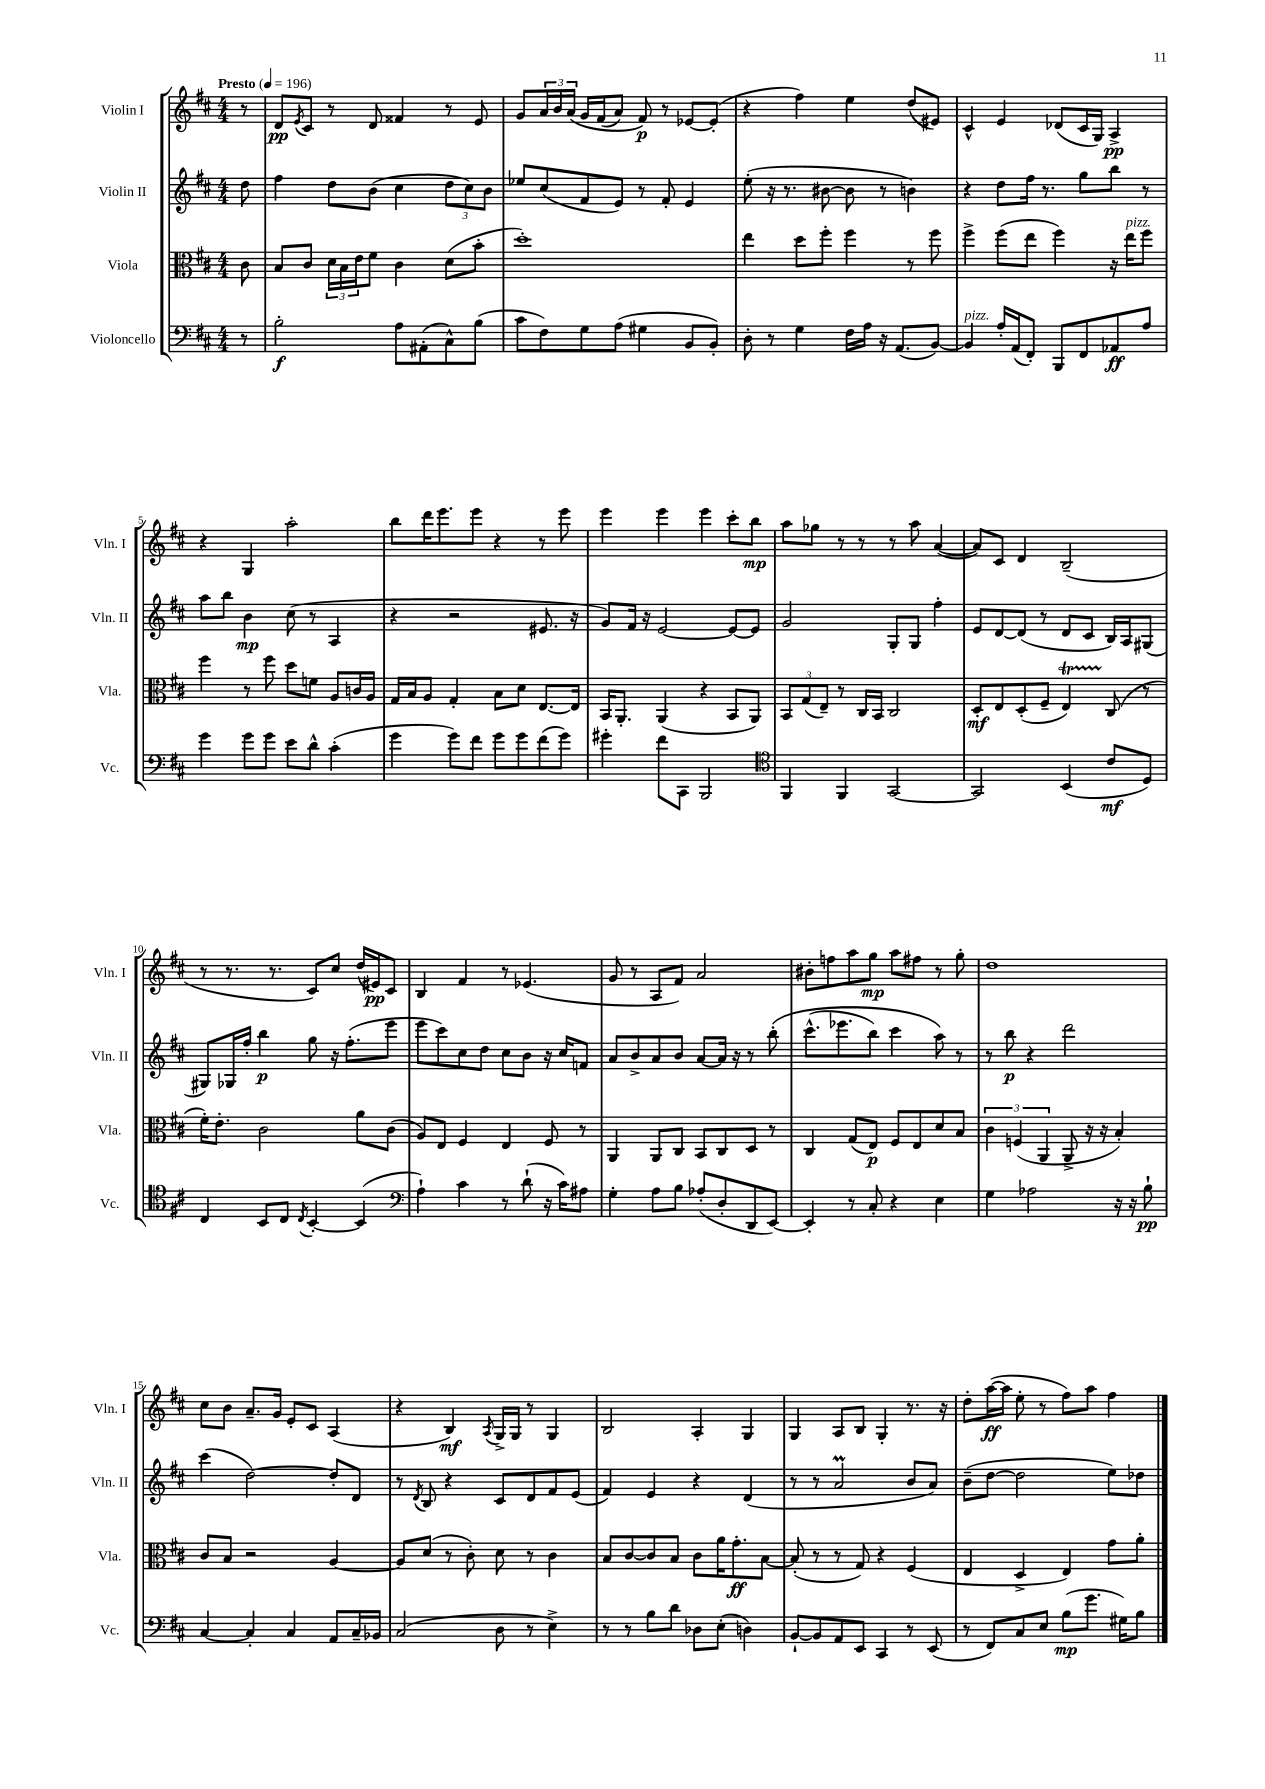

**kern	**kern	**kern	**kern
*staff4	*staff3	*staff2	*staff1
*clefF4	*clefC3	*clefG2	*clefG2
*k[f#c#]	*k[f#c#]	*k[f#c#]	*k[f#c#]
*M4/4	*M4/4	*M4/4	*M4/4
*MM196	*MM196	*MM196	*MM196
8r	8c#	8dd	8r
=	=	=	=
2B'	8B	4ff#	8d
.	.	.	8qe
.	8c#	.	8c#
.	24d	8dd	8r
.	24B	.	.
.	24e	.	.
.	8f#	(8b	8d
8A	4c#	4cc#	4f##
(8AA#'	.	.	.
8C#^^)	(8d	12dd	8r
.	.	12cc#)	.
(8B	8b'	.	8e
.	.	12b	.
=	=	=	=
8c#	1dd')	8ee-	8g
8F#)	.	(8cc#	24a
.	.	.	24b
.	.	.	&(24a
8G	.	8f#	16g
.	.	.	(16f#
(8A	.	8e)	8a)
4G#	.	8r	8f#&)
.	.	8f#'	8r
8BB	.	4e	[8e-
8BB')	.	.	(8e-']
=	=	=	=
8D'	4ee	(8ee'	4r
8r	.	16r	.
.	.	8.r	.
4G	8dd	.	4ff#)
.	8ff#'	[8b#	.
16F#	4ff#	8b#]	4ee
16A	.	.	.
16r	.	8r	.
(8.AA	.	.	.
.	8r	4b)	(8dd
[8BB)	8ff#	.	8e#)
=	=	=	=
4BB]	4ff#^	4r	4c#^^
16A'	(8ff#	8dd	4e
(16AA	.	.	.
8FF#')	8ee	16ff#	.
.	.	8.r	.
8BBB	4ff#)	.	(8d-
8FF#	.	8gg	16c#
.	.	.	16G)
8AA-	16r	8bb	4A^
.	16ee	.	.
8A	8ff#	8r	.
=	=	=	=
4g	4ff#	8aa	4r
.	.	8bb	.
8g	8r	4b	4G
8g	8ff#	.	.
8e	8dd	(8cc#	2aa'
8d^^	8f	8r	.
(4c#'	8A	4A	.
.	16c	.	.
.	16A	.	.
=	=	=	=
4g	16G	4r	8bb
.	16B	.	.
.	8A	.	16ddd
.	.	.	8.eee
8g)	4G'	2r	.
8f#	.	.	8eee
8g	8B	.	4r
8g	8d	.	.
(8f#	[8.E	8.e#	8r
8g)	.	.	8eee
.	16E]	16r	.
=	=	=	=
4g#'	16BB	8g)	4eee
.	8.AA'	.	.
.	.	16f#	.
.	.	16r	.
8f#	(4AA	[2e	4eee
8CC#	.	.	.
2BBB	4r	.	4eee
.	8BB	8e_	8ccc#'
.	8AA)	8e]	8bb
=	=	=	=
*clefC4	*	*	*
4FF#	12BB	2g	8aa
.	(12G	.	.
.	.	.	8gg-
.	12E~)	.	.
4FF#	8r	.	8r
.	16C#	.	8r
.	16BB	.	.
[2GG	2C#	8G'	8r
.	.	8G	8aa
.	.	4ff#'	([4a
=	=	=	=
2GG]	8D'	8e	8a])
.	8E	[8d	8c#
.	(8D'	(8d]	4d
.	8F#~	8r	.
(4BB	4E)	8d	(2B~
.	.	8c#	.
8c#	(8C#	16B)	.
.	.	16A	.
8D)	8r	(8G#	.
=	=	=	=
4C#	16f#')	8G#)	8r
.	8.e'	.	.
.	.	16G-	8.r
.	.	16ff#'	.
8BB	2c#	4bb	.
.	.	.	8.r
8C#	.	.	.
8qC#	.	.	.
[4BB'	.	8gg	8c#)
.	.	16r	8cc#
.	.	(8.ff#'	.
(4BB]	8a	.	(16dd
.	.	.	16e#)
.	(8c#	8eee	8c#
=	=	=	=
*clefF4	*	*	*
4A`)	8A)	8eee	4B
.	8E	8ccc#)	.
4c#	4F#	8cc#	4f#
.	.	8dd	.
8r	4E	8cc#	8r
(8d`	.	8b	(4.e-
16r	8F#	16r	.
16c#)	.	16cc#	.
8A#	8r	8f	.
=	=	=	=
4G'	4AA	8a	8g
.	.	8b^	8r
8A	8AA	8a	8A
8B	8C#	8b	8f#)
(8A-'	8BB	[8a	2a
8D'	8C#	16a]	.
.	.	16r	.
8DD	8D	8r	.
[8EE)	8r	&(8bb'	.
=	=	=	=
4EE']	4C#	(8.ccc#^^	8b#'
.	.	.	8ff
.	.	8.eee-	.
8r	(8G	.	8aa
8C#'	8E)	8bb)	8gg
4r	8F#	4ccc#	8aa
.	8E	.	8ff#
4E	8d	8aa&)	8r
.	8B	8r	8gg'
=	=	=	=
4G	6c#	8r	1dd
.	.	8bb	.
.	(6F	.	.
2A-	.	4r	.
.	6AA	.	.
.	8AA^	2ddd	.
.	16r	.	.
.	16r	.	.
16r	4B')	.	.
16r	.	.	.
8B`	.	.	.
=	=	=	=
[4C#	8c#	(4ccc#	8cc#
.	8B	.	8b
4C#']	2r	[2dd)	8.a~
.	.	.	16g
4C#	.	.	8e'
.	.	.	8c#
8AA	[4A	8dd']	(4A
16C#~	.	8d	.
16BB-	.	.	.
=	=	=	=
(2C#	8A]	8r	4r
.	.	8qd	.
.	(8d	8B	.
.	8r	4r	4B)
.	8c#')	.	.
.	.	.	8qA
8D	8d	8c#	16G^
.	.	.	16G
8r	8r	8d	8r
4E^)	4c#	8f#	4G
.	.	(8e	.
=	=	=	=
8r	8B	4f#)	2B
8r	[8c#	.	.
8B	8c#]	4e	.
8d	8B	.	.
8D-	8c#	4r	4A'
(8E'	16a	.	.
.	8.g'	.	.
4D)	.	(4d	4G
.	[8B	.	.
=	=	=	=
[8BB`	(8B']	8r	4G
8BB]	8r	8r	.
8AA	8r	2a	8A
8EE	8G)	.	8B
4CC#	4r	.	4G'
8r	(4F#	8b	8.r
(8EE	.	8a)	.
.	.	.	16r
=	=	=	=
8r	4E	(8b~	8dd'
8FF#)	.	[8dd	([16aa
.	.	.	16aa]
8C#	4D^	2dd]	8ee'
8E	.	.	8r
(8B	4E)	.	8ff#)
8.g	.	.	8aa
.	8g	8ee)	4ff#
16G#)	.	.	.
8B	8a'	8dd-	.
==	==	==	==
*-	*-	*-	*-
